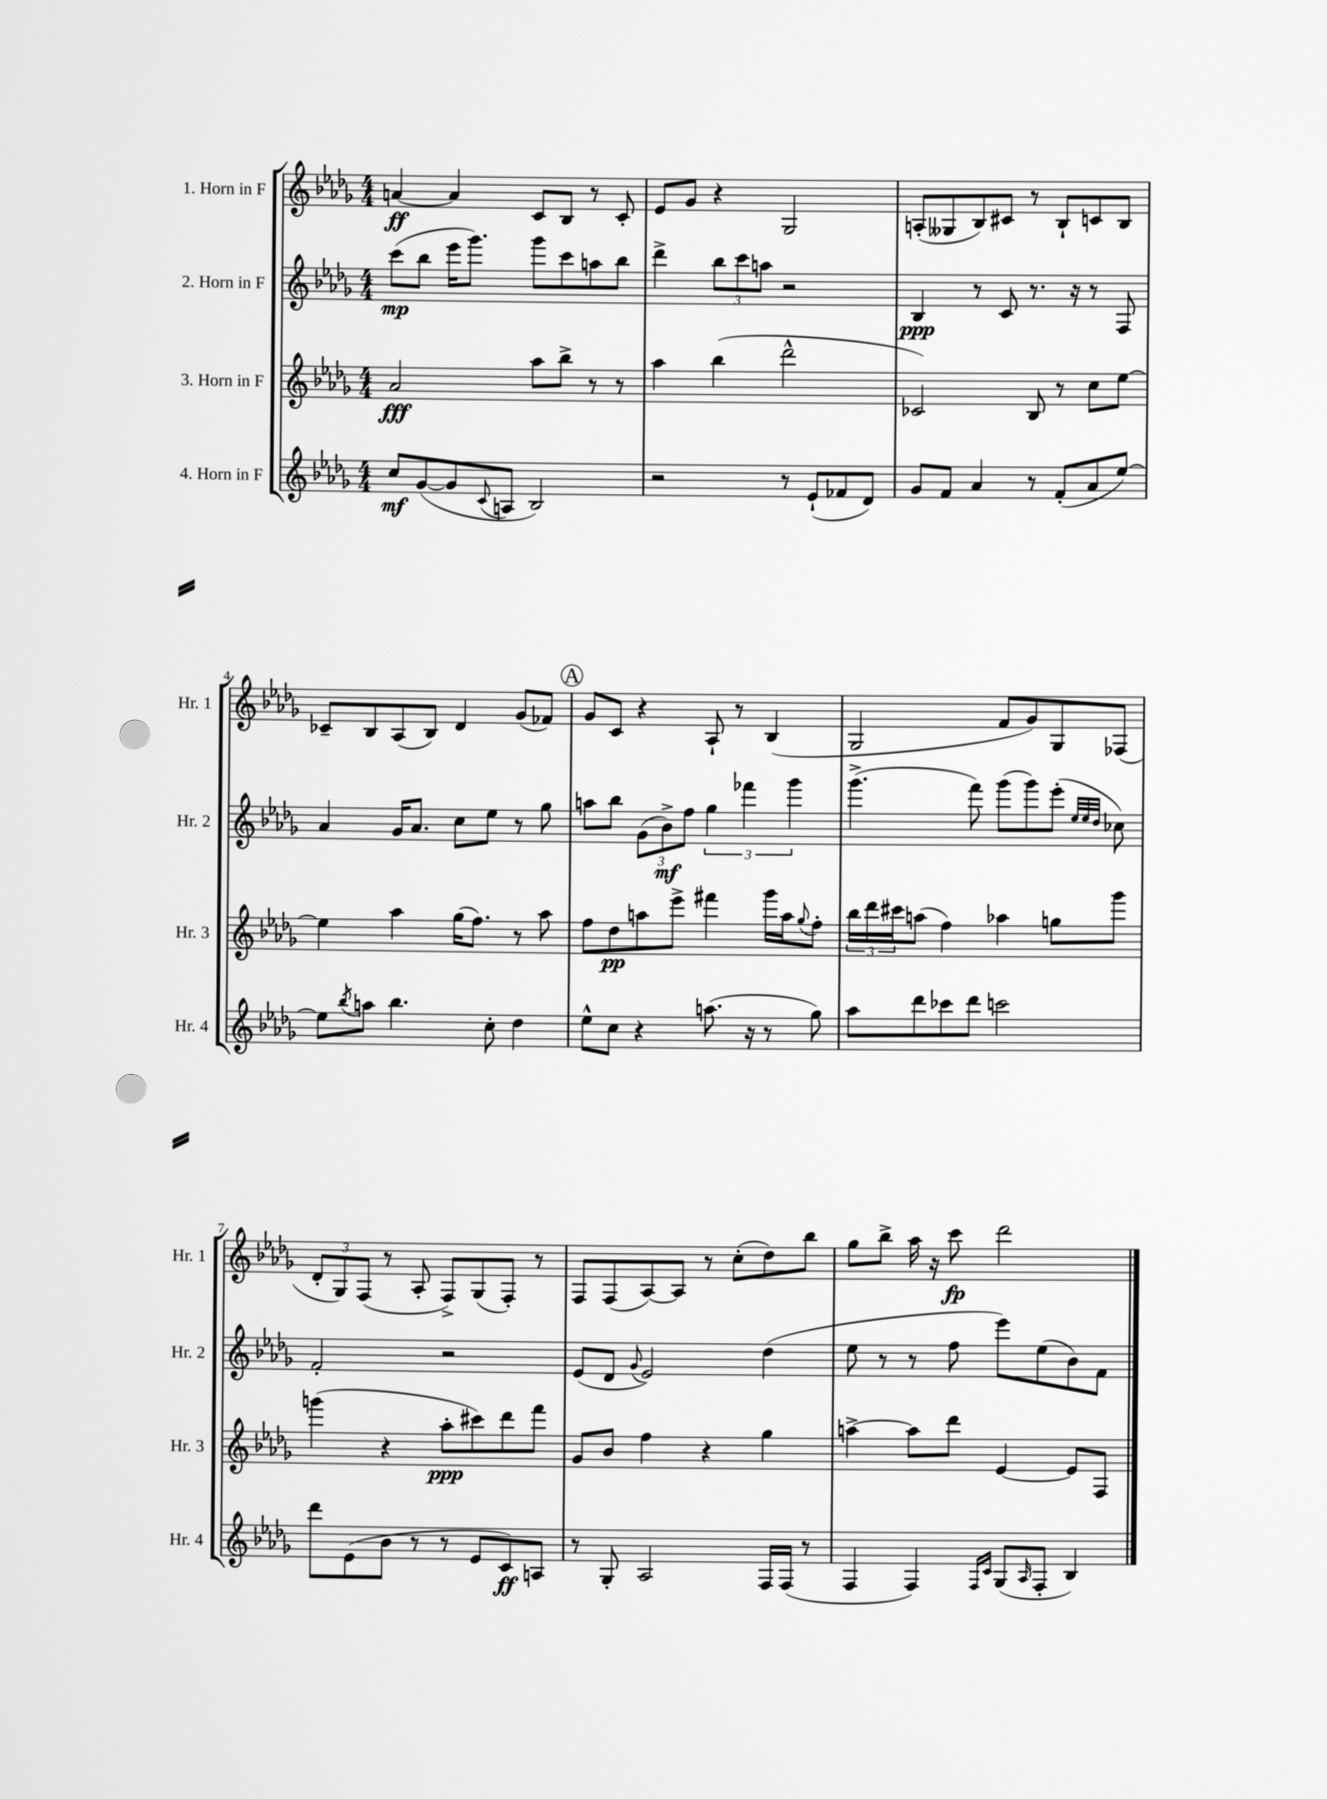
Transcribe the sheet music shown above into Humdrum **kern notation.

**kern	**kern	**kern	**kern
*staff4	*staff3	*staff2	*staff1
*clefG2	*clefG2	*clefG2	*clefG2
*k[b-e-a-d-g-]	*k[b-e-a-d-g-]	*k[b-e-a-d-g-]	*k[b-e-a-d-g-]
*M4/4	*M4/4	*M4/4	*M4/4
8cc/L	2a-/	(8ccc\L	[4a/
([8g-/	.	8bb-\J	.
8g-/]	.	16eee-\LK	4a/]
.	.	8.ggg-\J)	.
8qqc/	.	.	.
8A/J	.	.	.
2B-/)	8aa-\L	8ggg-\L	8c/L
.	8bb-^\J	8ccc\	8B-/J
.	8r	8aa\	8r
.	8r	8bb-\J	8c'/
=	=	=	=
2r	4aa-\	4ddd-^\	8e-/L
.	.	.	8g-/J
.	(4bb-\	12bb-\L	4r
.	.	12ccc\	.
.	.	12aa\J	.
8r	2ddd-^^\	2r	2G-/
(8e-`/L	.	.	.
8f-/	.	.	.
8d-/J)	.	.	.
=	=	=	=
8g-/L	2c-/)	4B-/	(8A'/L
8f/J	.	.	8G--/
4a-/	.	8r	8B-/)
.	.	8c/	8c#/J
8r	8B-/	8.r	8r
(8f'/L	8r	.	8B-`/L
.	.	16r	.
8a-/	8cc\L	8r	8c/
[8ee-/J)	[8ee-\J	8F/	8B-/J
=	=	=	=
8ee-\]L	4ee-\]	4a-/	8c-~/L
8qbb-/	.	.	.
8aa\J	.	.	8B-/
4.bb-\	4aa-\	16g-/LK	(8A-/
.	.	8.a-/J	.
.	.	.	8B-/J)
.	(16gg-\LK	8cc\L	4d-/
.	8.ff\J)	.	.
8cc'\	.	8ee-\J	.
4dd-\	8r	8r	(8g-/L
.	8aa-\	8gg-\	8f-/J)
=	=	=	=
8ee-^^\L	8ff\L	8aa\L	8g-/L
8cc\J	8dd-\	8bb-\J	8c/J
4r	8aa\	(12g-\L	4r
.	.	12b-^\)	.
.	8eee-^\J	.	.
.	.	12ff\J	.
(8.aa\	4fff#\	6gg-\	8A-`/
.	.	.	8r
.	.	6fff-\	.
16r	.	.	.
8r	16ggg-\LL	.	(4B-/
.	16aa\J	.	.
.	.	6ggg-\	.
.	8qqgg-/	.	.
8gg-\)	8ff'\J	.	.
=	=	=	=
8aa-\L	24bb-\LL	(4.ggg-^\	2G-/
.	24ddd-\	.	.
.	24ccc#\J	.	.
8ddd-\	(8aa\J	.	.
8ccc-\	4ff\)	.	.
8ddd-\J	.	8fff\)	.
2ccc\	4aa-\	(8ggg-\L	8f/L
.	.	8ggg-\)	8g-/)
.	8gg\L	(8eee-'\J	8G-/
.	.	32qqee-/LLL	.
.	.	32qqee-/	.
.	.	32qqdd-/JJJ	.
.	8ggg-\J	8cc-\)	(8F-/J
=	=	=	=
8ddd-\L	(4ggg\	2f'/	12d-'/L
.	.	.	12G-/)
(8e-\	.	.	.
.	.	.	(12F/J
8b-\J	4r	.	8r
8r	.	.	8A-'/
8r	8aa-'\L	2r	8F^/L)
8e-/L	8ccc#\)	.	(8G-/
8c/)	8ddd-\	.	8F'/J)
8A/J	8fff\J	.	8r
=	=	=	=
8r	8g-/L	(8e-/L	8F/L
8G-'/	8b-/J	8d-/J	(8F/
.	.	8qqg-/	.
2A-/	4ff\	2e-/)	[8A-/)
.	.	.	8A-/]J
.	4r	.	8r
.	.	.	(8cc'\L
16F/LL	4gg-\	(4dd-\	8dd-\)
(16F/JJ	.	.	.
8r	.	.	8bb-\J
=	=	=	=
4F/	[4aa^\	8ee-\	8gg-\L
.	.	8r	8bb-^\J
4F/)	8aa\]L	8r	16aa-\
.	.	.	16r
.	8ddd-\J	8ff\	8ccc\
16qqF/LL	.	.	.
16qqc/JJ	.	.	.
(8G-/L	[4e-/	8eee-\L)	2ddd-\
16qqA-/	.	.	.
8F'/J	.	(8ee-\	.
4B-/)	8e-/]L	8b-\)	.
.	8F/J	8f\J	.
==	==	==	==
*-	*-	*-	*-
